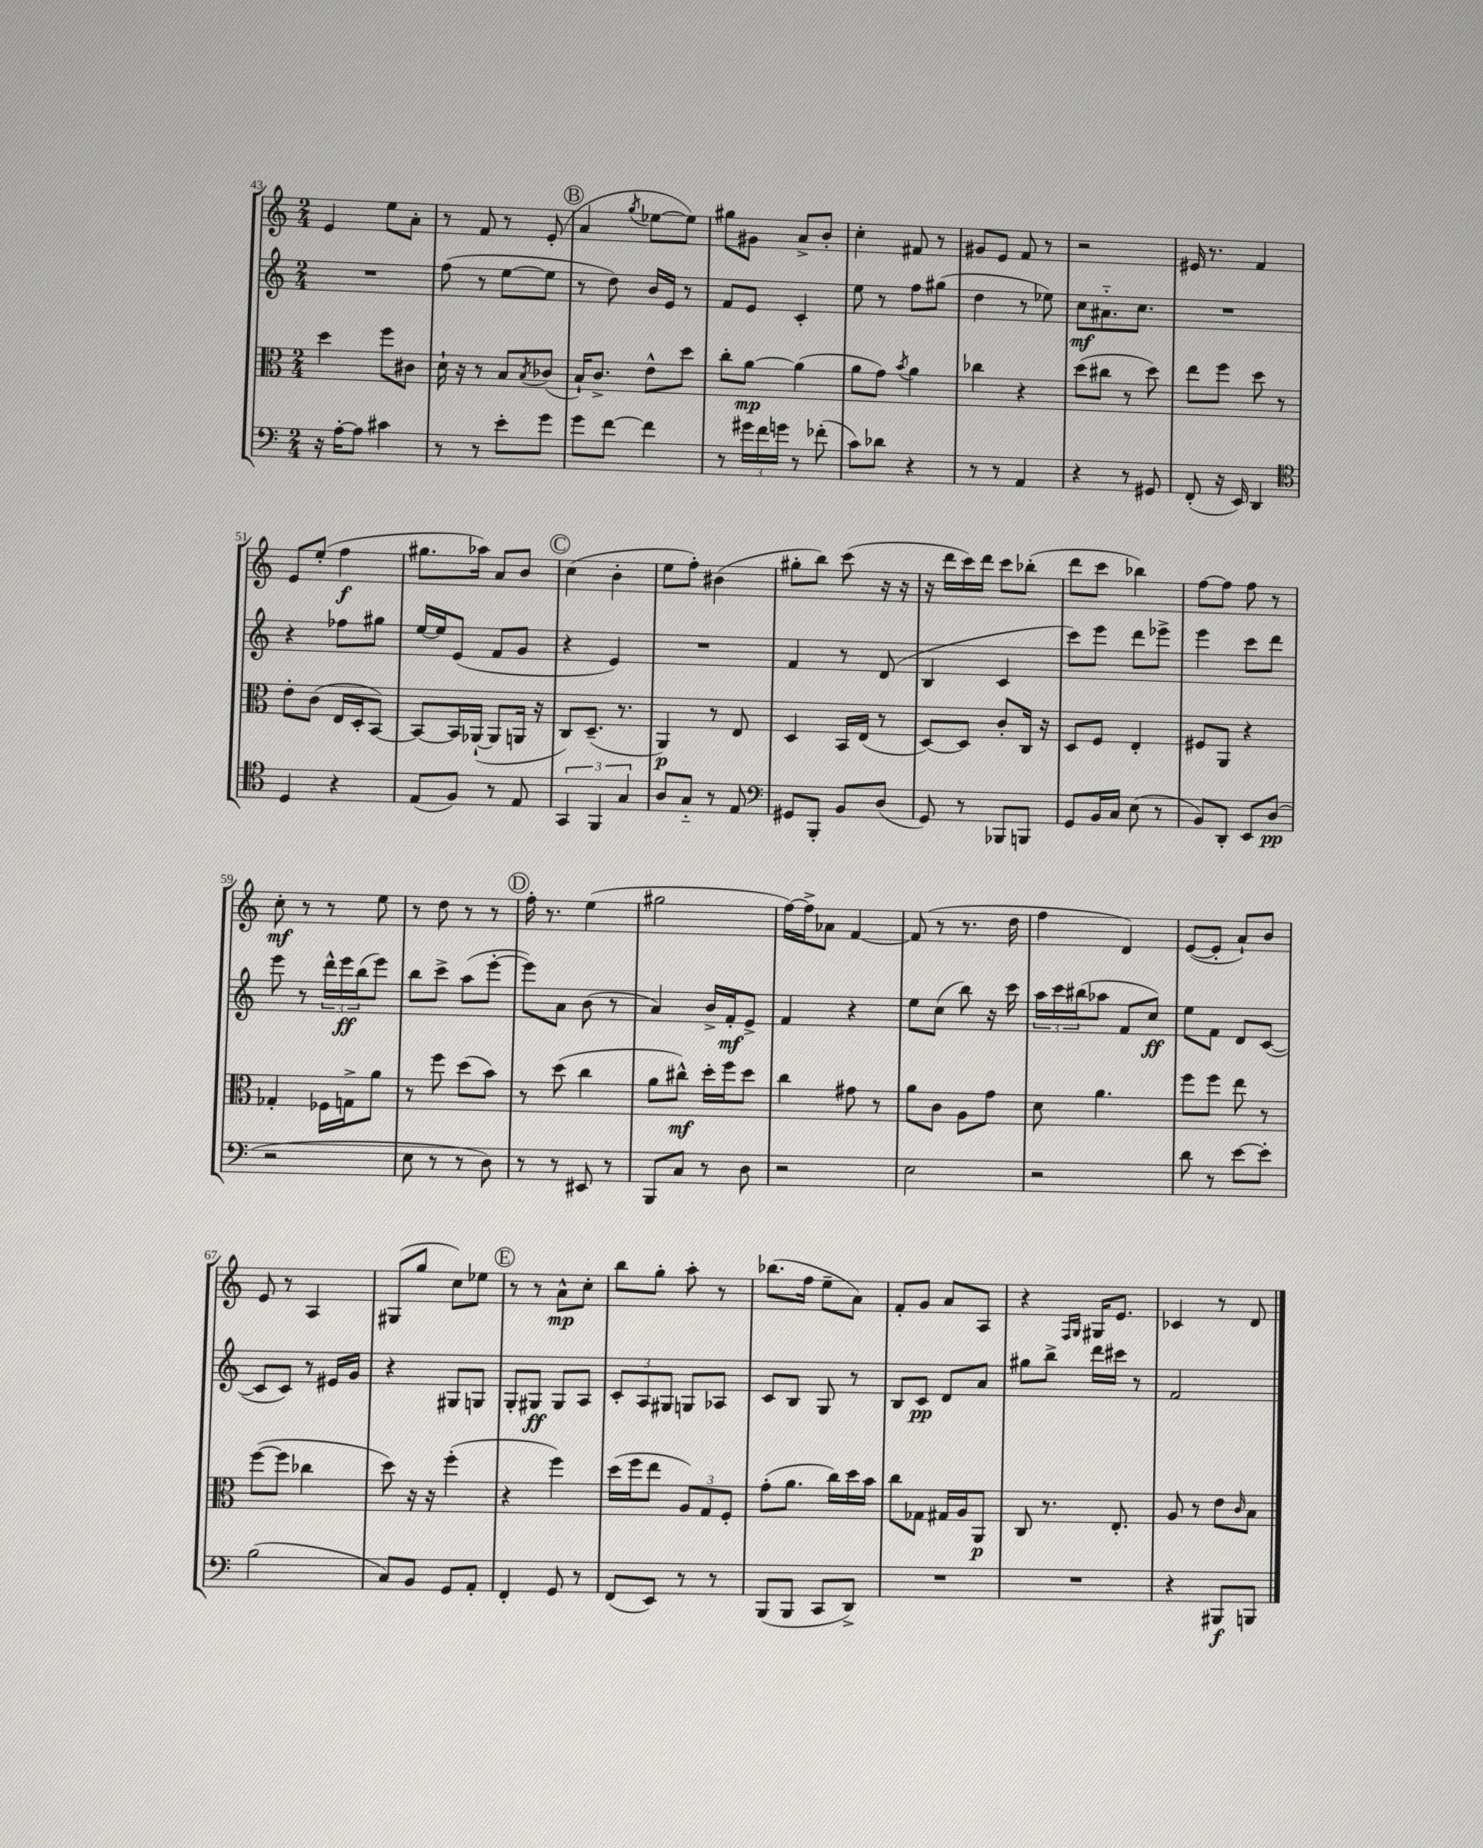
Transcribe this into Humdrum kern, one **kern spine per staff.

**kern	**kern	**kern	**kern
*staff4	*staff3	*staff2	*staff1
*clefF4	*clefC3	*clefG2	*clefG2
*k[]	*k[]	*k[]	*k[]
*M2/4	*M2/4	*M2/4	*M2/4
16r	4dd\	2r	4e/
[16A'\LK	.	.	.
8A\]J	.	.	.
4c#\	8ff\L	.	8ee\L
.	8c#\J	.	8a'\J
=	=	=	=
8r	16d`\	(8ff\	8r
.	16r	.	.
8r	8r	8r	8f/
8e'\L	8B/L	[8ee\L	8r
.	8qB/	.	.
8g\J	(8c-/J	8ee\]J	(8e'/
=	=	=	=
8g\L	16B`/LK)	8r	4a/
.	8.c^/J	.	.
[8f\J	.	8dd\)	.
.	.	.	8qgg/
4f\]	8e^^\L	16b/LL	[8ee-\L
.	.	16e/JJ	.
.	8dd\J	8r	8ee-\]J)
=	=	=	=
8r	8cc'\L	8f/L	8gg#\L
24g#\LL	[8a\J	8e/J	8g#\J
24f\	.	.	.
24g\JJ	.	.	.
8r	(4a\]	4c'/	8a^/L
(8f-'\	.	.	8b'/J
=	=	=	=
8c\L)	8a\L	8ee\	4cc'\
8d-\J	8g\J)	8r	.
.	8qb/	.	.
4r	4a\	8ff\L	8f#/
.	.	(8gg#\J	8r
=	=	=	=
8r	4cc-\	4dd\	8g#/L
8r	.	.	8e/J
4AA/	4r	8r	8f/
.	.	8ee-\)	8r
=	=	=	=
4r	(8dd\L	8cc\L	2r
.	8cc#\J	8.a#'~\	.
8r	8r	.	.
.	.	8.cc\J	.
8GG#/	8dd\)	.	.
=	=	=	=
(8FF'/	8ee\L	2r	16e#/
.	.	.	8.r
16r	8ff\J	.	.
16EE/)	.	.	.
4DD/	8dd\	.	4f/
.	8r	.	.
=	=	=	=
*clefC4	*	*	*
4D/	8e'\L	4r	8e/L
.	(8c\J	.	(8ee'/J
4r	16E/LL	8ff-\L	4ff\
.	16D'/J	.	.
.	[8BB/J)	8gg#\J	.
=	=	=	=
(8E/L	8BB/_L	[16ee/LL	8.gg#\L
.	.	16ee/]J	.
8F/J)	16BB/]L	(8e/J	.
.	([16AA-`/JJ	.	16aa-\Jk)
8r	8AA-/]L	8f/L	8a/L
8E/	16AA/Jk	8g/J	8b/J
.	16r	.	.
=	=	=	=
6GG/	8C/L)	4r	(4cc\
.	(8.D~/J	.	.
6FF/	.	.	.
.	.	4e/)	4b'\
.	8.r	.	.
6G/	.	.	.
=	=	=	=
8A/L	4AA/)	2r	8ee\L
8G'~/J	.	.	8ff'\J)
8r	8r	.	(4b#\
8E/	8E/	.	.
=	=	=	=
*clefF4	*	*	*
8GG#/L	4D/	4f/	8gg#'\L
8BBB'/J	.	.	8bb\J)
8BB/L	16BB/LL	8r	(8ccc\
.	(16E/JJ	.	.
(8D/J	8r	(8d/	16r
.	.	.	16r
=	=	=	=
8GG/)	[8D/L)	4B/	16r
.	.	.	16ddd\LL
8r	8D/]J	.	16ccc\)
.	.	.	16ddd\JJ
8BBB-/L	8c'/L	4c/	8ccc\L
8BBB/J	16C/Jk	.	(8bb-'\J
.	16r	.	.
=	=	=	=
8GG/L	8D/L	8ccc\L)	8ddd\L
16BB/L	8F/J	8eee\J	8ccc\J
16C/JJ	.	.	.
(8E\	4E'/	8ddd\L	4bb-\)
8r	.	8eee-^\J	.
=	=	=	=
8BB/L)	8F#/L	4eee\	[8ff\L
8DD'/J	8AA/J	.	8ff\]J
8EE/L	4r	8ccc\L	8ff\
(8D/J	.	8ddd\J	8r
=	=	=	=
2r	4G-'/	8eee\	8cc'\
.	.	8r	8r
.	16F-\LL	24ddd^^\LL	8r
.	.	24eee\	.
.	16G^\J	.	.
.	.	(24bb\J	.
.	8a\J	8eee\J)	8ee\
=	=	=	=
8E\	8r	8bb\L	8r
8r	8ff\	8ccc^\J	8dd\
8r	(8dd\L	(8aa\L	8r
8D\)	8b\J)	[8eee'\J	8r
=	=	=	=
8r	8r	8eee\]L)	16ff'\
.	.	.	8.r
8r	(8dd\	8a\J	.
8EE#/	4cc\	(8b\	(4ee\
8r	.	8r	.
=	=	=	=
8BBB/L	8a\L	4a/)	2gg#\
8C/J	8cc#^^\J)	.	.
8r	16dd'\LL	16b^/LL	.
.	16ff\J	16f'/J	.
8D\	8dd\J	8e^/J	.
=	=	=	=
2r	4cc\	4f/	[16ff\LL)
.	.	.	16ff^\]J
.	.	.	8a-\J
.	8g#\	4r	[4f/
.	8r	.	.
=	=	=	=
2E\	8a\L	8ee\L	(8f/]
.	8c\J	(8cc\J	8r
.	8A\L	8bb\)	8.r
.	8g\J	16r	.
.	.	16ccc\	16dd\
=	=	=	=
2r	8d\	24aa\LL	4ff\
.	.	24ccc\	.
.	.	(24bb#\J	.
.	4.a\	8aa-\J	.
.	.	8f/L	4d/)
.	.	8cc/J)	.
=	=	=	=
8d\	8ff\L	8ee\L	([8e/L
8r	8ff\J	8f\J	8e'/]J
[8e\L	8ee\	8d/L	8a`/L)
8e'\]J	8r	([8c/J	8b/J
=	=	=	=
(2B\	([8ff\L	8c/]L	8e/
.	8ff\]J	8c/J)	8r
.	4cc-\	8r	4A/
.	.	16e#/LL	.
.	.	16g/JJ	.
=	=	=	=
8C/L)	8dd\)	4r	(8G#/L
8BB/J	16r	.	8gg/J
.	16r	.	.
8GG/L	(4ff'\	8G#/L	8cc\L)
8AA'/J	.	8G/J	8ee-\J
=	=	=	=
4FF'/	4r	8G'/L	8r
.	.	8G#/J	8r
8GG/	4ff\)	8G#/L	8a^^\L
8r	.	8A/J	8cc'\J
=	=	=	=
(8FF/L	(16dd\LL	12c'/L	8bb\L
.	16ff\J	.	.
.	.	12A/	.
8EE/J)	8ee\J	.	8gg'\J
.	.	12G#/J	.
8r	12A/L)	8G/L	8aa'\
.	12G/	.	.
8r	.	8A-/J	8r
.	12F'/J	.	.
=	=	=	=
(8BBB/L	(8g'\L	8c/L	(8.bb-\L
8BBB/J	8.a\J	8B/J	.
.	.	.	16ff\Jk
8CC/L	.	8G/	8ee~\L
.	16cc\LL)	.	.
8DD^/J)	16dd\	8r	8a\J)
.	16b\JJ	.	.
=	=	=	=
2r	8cc\L	8B/L	8f'/L
.	8G-\J	8c/J	8g/J
.	16G#/LL	8d/L	8a/L
.	16A/J	.	.
.	8AA/J	8a/J	8A/J
=	=	=	=
2r	8C/	8gg#\L	4r
.	8.r	8bb^\J	.
.	.	.	16qqF/LL
.	.	.	16qqG/JJ
.	.	16ddd\LL	16G#/LK
.	8.E'/	16ccc#\JJ	8.e/J
.	.	8r	.
=	=	=	=
4r	8A/	2f/	4c-/
.	8r	.	.
8BBB#/L	8e\L	.	8r
.	16qqc/	.	.
8BBB/J	8B\J	.	8d/
==	==	==	==
*-	*-	*-	*-
